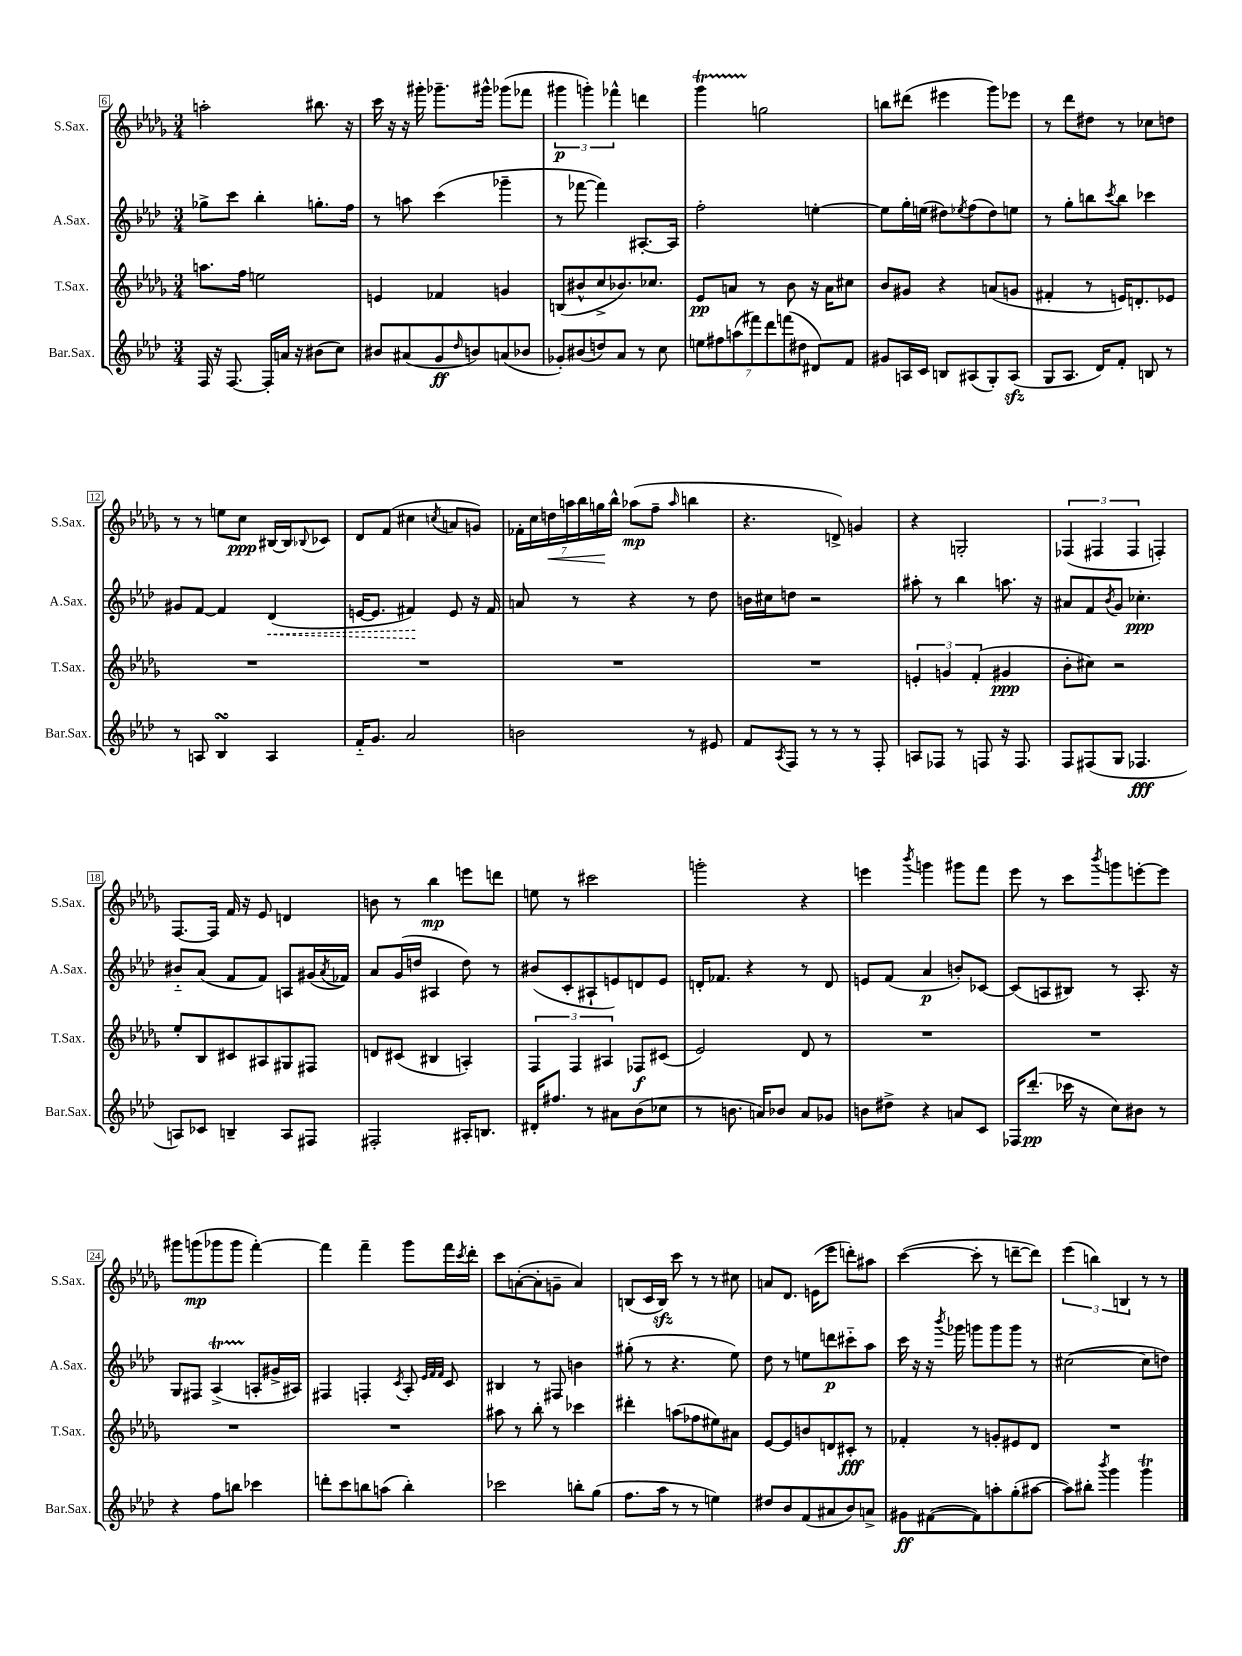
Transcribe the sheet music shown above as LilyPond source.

<<
\new StaffGroup <<
\new Staff = "s0" \with { instrumentName = "S.Sax." shortInstrumentName = "S.Sax." } {
    \clef treble \key des \major \numericTimeSignature \time 3/4
    a''2-. bis''8. r16 |
    c'''16 r16 r16 gis'''16-. ges'''8.-- gis'''16-^ ges'''8( fes'''8 |
    \tuplet 3/2 { gis'''4\p g'''4-.) fes'''4-^ } d'''4 |
    ges'''4\startTrillSpan g''2\stopTrillSpan |
    b''8 dis'''8( eis'''4 ges'''8) ees'''8 |
    r8 des'''8 dis''8 r8 ces''8 d''8 |
    r8 r8 e''8 c''8\ppp bis16~ bis16 \appoggiatura { bes8 } ces'8 |
    des'8 f'8( cis''4 \acciaccatura { c''8 } a'8 g'8) |
    \tuplet 7/4 { fes'16-. c''16 d''16\< a''16 bes''16 g''16\! bes''16-^ } aes''8\mp( f''8-- \grace { aes''16 } b''4 |
    r4. d'8->) g'4 |
    r4 g2-. |
    \tuplet 3/2 { fes4( fis4 fis4 } f4-.) |
    f8.~ f16 f'16 r16 ees'8 d'4 |
    b'8 r8 bes''4\mp e'''8 d'''8 |
    e''8 r8 cis'''2 |
    g'''2-. r4 |
    e'''4 \acciaccatura { bes'''8 } g'''4 gis'''8 f'''8 |
    ees'''8 r8 c'''8 \acciaccatura { bes'''8 } g'''8 e'''8~-. e'''8 |
    gis'''8 g'''8\mp( ges'''8 ges'''8 f'''4~-.) |
    f'''4 f'''4-- ges'''8 f'''16 \acciaccatura { c'''8 } des'''16-. |
    c'''8 a'8~-.( a'8-. g'8-- a'4) |
    b8( c'16 b16\sfz) c'''8 r8 r8 cis''8 |
    a'8 des'8. e'16( ees'''8 d'''8-.) ais''8 |
    c'''4~( c'''8-. r8 d'''8~-- d'''8) |
    \tuplet 3/2 { ees'''4( b''4) b4 } r8 r8 \bar "|." |
}
\new Staff = "s1" \with { instrumentName = "A.Sax." shortInstrumentName = "A.Sax." } {
    \clef treble \key aes \major \numericTimeSignature \time 3/4
    ges''8-> c'''8 bes''4-. g''8.-. f''16 |
    r8 a''8 c'''4( ges'''4-- |
    r8 fes'''8~ fes'''4) ais8.~-. ais16 |
    f''2-. e''4~-. |
    e''8 g''16-. e''16( dis''8) \acciaccatura { ees''8 } f''8( dis''8) e''8 |
    r8 g''8-. b''8 \acciaccatura { c'''8 } b''8 ces'''4 |
    gis'8 f'8~ f'4 \once \override Hairpin.style = #'dashed-line des'4\<( |
    e'16~ e'8. fis'4\!) e'8 r16 fis'16 |
    a'8 r8 r4 r8 des''8 |
    b'16 cis''16 d''8 r2 |
    ais''8-. r8 bes''4 a''8. r16 |
    ais'8 f'8 \acciaccatura { bes'8 } g'8 ces''4.-.\ppp |
    bis'8-_ aes'8( f'8 f'8) a8 gis'16( \acciaccatura { aes'8 } fes'16) |
    aes'8 g'16( d''16 ais4 d''8) r8 |
    bis'8( c'8-. ais8-! e'8) d'8 e'8 |
    d'16-. fes'8. r4 r8 d'8 |
    e'8 f'8( aes'4\p b'8-.) ces'8~ |
    ces'8( a8 bis8) r8 a8.-. r16 |
    g8 fis8 aes4->\startTrillSpan( a8-.\stopTrillSpan gis'16-> ais16) |
    fis4 f4-. \acciaccatura { c'8 } aes8-. \grace { ees'32 f'32 f'32 } c'8 |
    bis4 r8 fis8 b'4 |
    gis''8-.( r8 r4. ees''8) |
    des''8 r8 e''8 d'''8\p cis'''8-_ aes''8 |
    c'''16 r16 r16 \acciaccatura { bes'''8 } ges'''16 g'''8 g'''8 g'''8 r8 |
    cis''2~( cis''8 d''8) \bar "|." |
}
\new Staff = "s2" \with { instrumentName = "T.Sax." shortInstrumentName = "T.Sax." } {
    \clef treble \key des \major \numericTimeSignature \time 3/4
    a''8. f''16 e''2 |
    e'4 fes'4 g'4 |
    b8( bis'8-^ c''8-> bes'8.) ces''8. |
    ees'8\pp a'8 r8 bes'8 r16 a'16 cis''8 |
    bes'8 gis'8 r4 a'8( g'8 |
    fis'4-. r8 e'16) d'8.-. ees'8 |
    R2. |
    R2. |
    R2. |
    R2. |
    \tuplet 3/2 { e'4-. g'4 f'4-.( } gis'4\ppp |
    bes'8-. cis''8) r2 |
    ees''8-. bes8 cis'8 ais8 gis8 fis8 |
    d'8 cis'8( bis4 a4-.) |
    \tuplet 3/2 { f4 f4 ais4 } fes8\f cis'8( |
    ees'2) des'8 r8 |
    R2. |
    R2. |
    R2. |
    R2. |
    ais''8 r8 bes''8-. r8 ces'''4 |
    dis'''4-. a''8( fes''8 eis''8) ais'8 |
    ees'8~ ees'8 b'8 d'8 cis'8-.\fff r8 |
    fes'4-. r8 g'8-. eis'8 des'8 |
    R2. \bar "|." |
}
\new Staff = "s3" \with { instrumentName = "Bar.Sax." shortInstrumentName = "Bar.Sax." } {
    \clef treble \key aes \major \numericTimeSignature \time 3/4
    f16 r16 f8.~ f16-. a'16 r16 bis'8( c''8) |
    bis'8 ais'8( g'8\ff \grace { des''16 } b'8) a'8( bes'8 |
    ges'8-.) bis'8( d''8) aes'8 r8 c''8 |
    \tuplet 7/4 { e''8 fis''8 a''8( fis'''8) des'''8 f'''8( dis''8 } dis'8) f'8 |
    gis'8 a16 c'16 b8 ais8( g8-.) ais8\sfz( |
    g8 aes8. des'16) f'8-. b8 r8 |
    r8 a8 bes4\turn a4 |
    f'16-_ g'8. aes'2 |
    b'2 r8 eis'8 |
    f'8 \acciaccatura { aes8 } f8 r8 r8 r8 f8-. |
    a8 fes8 r8 f8 r16 f8. |
    f8 fis8( g8 fes4.\fff |
    a8) ces'8 b4-- a8 fis8 |
    fis2-. ais16-. b8. |
    dis'16-. fis''8. r8 ais'8 bes'8( ces''8 |
    r8 b'8. a'16) bes'8 a'8 ges'8 |
    b'8 dis''8-> r4 a'8 c'8 |
    fes16 des'''8.-.\pp( ces'''16 r16 c''8) bis'8 r8 |
    r4 f''8 b''8 ces'''4 |
    d'''8-. c'''8 b''8 a''8( b''4-.) |
    ces'''2 b''8-. g''8( |
    f''8. aes''16 r8 r8 e''4) |
    dis''8 bes'8 f'8( ais'8 bes'8) a'8-> |
    gis'8\ff fis'8~( fis'8) a''8-. g''8-.( ais''8~ |
    ais''8) bis''8-. \acciaccatura { bes'''8 } g'''4 g'''4\trill \bar "|." |
}
>>
>>
\layout { \context { \Score currentBarNumber = #6 \override BarNumber.stencil = #(make-stencil-boxer 0.1 0.3 ly:text-interface::print) } }
